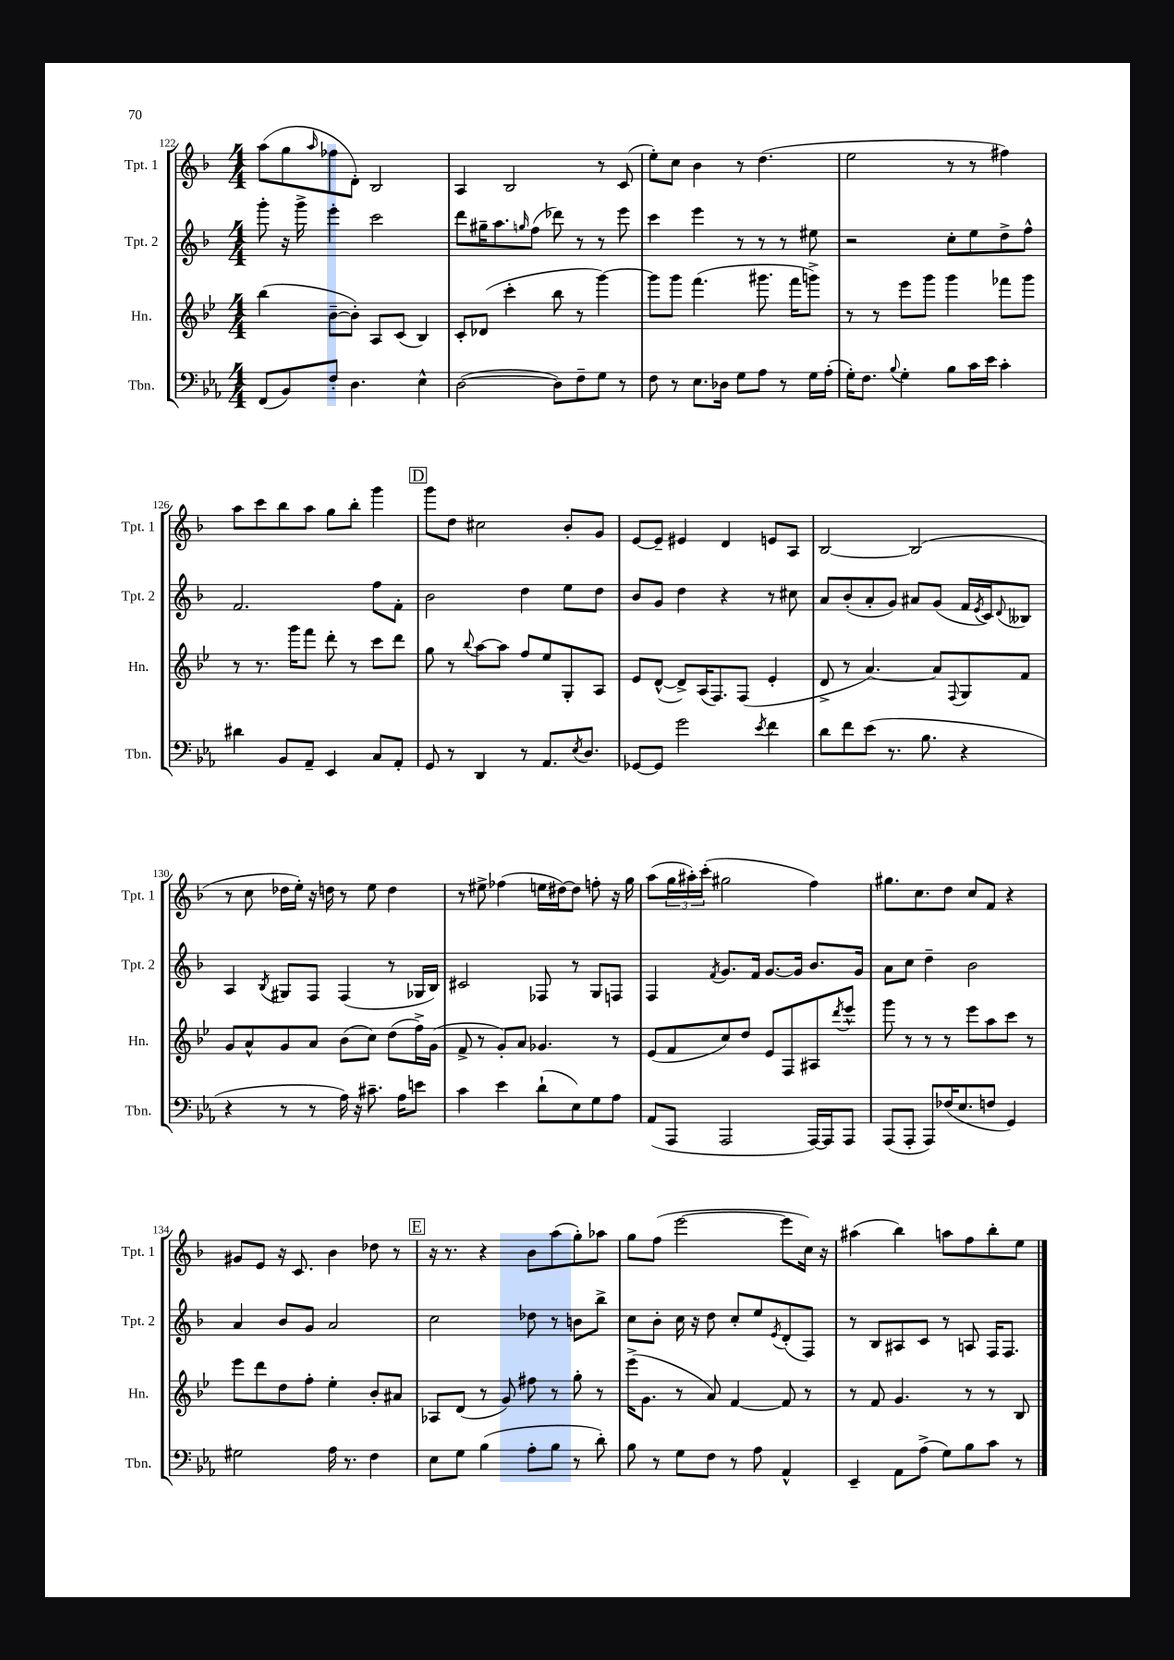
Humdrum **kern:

**kern	**kern	**kern	**kern
*staff4	*staff3	*staff2	*staff1
*clefF4	*clefG2	*clefG2	*clefG2
*k[b-e-a-]	*k[b-e-]	*k[b-]	*k[b-]
*M4/4	*M4/4	*M4/4	*M4/4
(8FF	(4bb-	8ggg'	(8aa
8BB-)	.	16r	8gg
.	.	16ggg^	.
.	.	.	16qqaa
8F'	[8b-~	4eee'	8ff-
4.D	8b-'])	.	8d')
.	8A	2ccc	2B-
.	(8c	.	.
4E-^^	4B-)	.	.
=	=	=	=
([2D	8c'	8ddd	4A
.	(8d-	16gg#~	.
.	.	8.aa	.
.	4ccc'	.	2B-
.	.	16qqgg	.
.	.	(8ff	.
8D])	8bb-	8ddd-)	.
8F~	8r	8r	.
8G	[4ggg)	8r	8r
8r	.	8eee	(8c
=	=	=	=
8F	8ggg]	4ccc	8ee')
8r	8ggg	.	8cc
8.E-	(4.fff	4eee	4b-
16D-	.	.	.
8G	.	8r	8r
8A-	8.ggg#	8r	(4.dd
8r	.	8r	.
.	16fff	.	.
16G	8ggg^)	8ee#	.
(16A-'	.	.	.
=	=	=	=
16G')	8r	2r	2ee
8.F	.	.	.
.	8r	.	.
8qqB-	.	.	.
4G'	8eee-	.	.
.	8ggg	.	.
8B-	4ggg	8cc'	8r
16c	.	8ee	8r
16e-	.	.	.
4c'	8fff-	8dd^	4ff#)
.	8ggg	8ff^^	.
=	=	=	=
4d#	8r	2.f	8aa
.	8.r	.	8ccc
8BB-	.	.	8bb-
.	16ggg	.	.
8AA-~	8fff	.	8aa
4EE-	8ddd'	.	8gg
.	8r	.	8bb-'
8C	8ccc	8ff	4ggg
8AA-'	8ddd	8f'	.
=	=	=	=
8GG	8gg	2b-	8ggg
8r	8r	.	8dd
.	8qqbb-	.	.
4DD	[8aa	.	2cc#
.	8aa]	.	.
8r	8ff	4dd	.
8.AA-	8ee-	.	.
.	8G'	8ee	8b-'
8qE-	.	.	.
8.D	.	.	.
.	8A	8dd	8g
=	=	=	=
[8GG-	8e-	8b-	[8e
8GG-]	([8d^^	8g	8e~]
2g	8d^])	4dd	4e#
.	(16A	.	.
.	8.F)	.	.
.	.	4r	4d
.	(8F	.	.
8qe-	.	.	.
4f	4e-'	8r	8e
.	.	8cc#	8A
=	=	=	=
8d	8d^	8a	[2B-
8f	8r	(8b-'	.
(8e-	[4.a)	8a'	.
8.r	.	8g)	.
.	.	8a#	(2B-]
8.B-	.	.	.
.	8a]	(8g	.
.	8qqF	.	.
4r	8G	16f	.
.	.	8qe	.
.	.	16c)	.
.	.	8qqd	.
.	8f	8B--	.
=	=	=	=
4r	8g	4A	8r
.	8a^^	.	8cc
.	.	8qB-	.
8r	8g	8G#	16dd-
.	.	.	16ee')
8r	8a	8F	16r
.	.	.	16dd
16A-)	(8b-	(4F	8r
16r	.	.	.
8.c#~	8cc)	.	8ee
.	(8dd	8r	4dd
16A-	.	.	.
8e	16ff^)	16G-	.
.	(16g	16B-)	.
=	=	=	=
4c	8f^	2c#	8r
.	8r	.	8ee#^
4e-	8g')	.	(4ff-
.	8a	.	.
(8d`	4.g-	8F-	16ee
.	.	.	[16dd#)
8E-)	.	8r	8dd#]
8G	.	8G	8ff'
8A-	8r	8F	16r
.	.	.	16gg
=	=	=	=
(8AA-	(8e-	4F	(8aa
8AAA-	8f	.	24gg
.	.	.	24aa#')
.	.	.	(24ccc'
.	.	8qf	.
2AAA-	8cc)	8.g	2gg#
.	8dd	.	.
.	.	16f	.
.	8e-	[8.g	.
.	8F	.	.
.	.	16g]	.
[16AAA-)	8A#	8.b-	4ff)
16AAA-]	.	.	.
.	8qddd	.	.
8AAA-	8eee-^^	.	.
.	.	16g	.
=	=	=	=
(8AAA-	8ggg	8a	8.gg#
8AAA-'	8r	8cc	.
.	.	.	8.cc
8AAA-)	8r	4dd~	.
(16F-	8r	.	8dd
8.E-	.	.	.
.	8eee-	2b-	8cc
8F	8aa	.	8f
4GG)	8ccc	.	4r
.	8r	.	.
=	=	=	=
2G#	8eee-	4a	8g#
.	8ddd	.	8e
.	8dd	8b-	16r
.	.	.	8.c
.	8ff'	8g	.
16A-	4ee-'	2a	4b-
8.r	.	.	.
4F	8b-'	.	8dd-
.	8a#	.	8r
=	=	=	=
8E-	8A-	2cc	16r
.	.	.	8.r
8G	(8d	.	.
(4B-	8r	.	4r
.	8g)	.	.
8A-'	8ff#	8dd-	8b-
8B-	8r	8r	(8aa
8r	8gg'	8b	8gg')
8d')	8r	8bb-^	8aa-
=	=	=	=
8B-	(16eee-^	8cc	8gg
.	8.g	.	.
8r	.	8b-'	(8ff
8G	8r	16cc	[2eee
.	.	16r	.
8F	8a)	8dd	.
8r	[4f	8cc'	.
8A-	.	8ee	.
.	.	8qe	.
4AA-^^	8f]	(8d'	8eee]
.	8r	8F)	16cc)
.	.	.	16r
=	=	=	=
4EE-~	8r	8r	(4aa#
.	8f	8B-	.
8AA-	4.g	8A#	4bb-)
(8A-^	.	8c	.
8G)	.	8r	8aa
8B-	8r	8A	8ff
8c	8r	16F	8bb-'
.	.	8.F	.
8r	8B-	.	8ee
==	==	==	==
*-	*-	*-	*-
